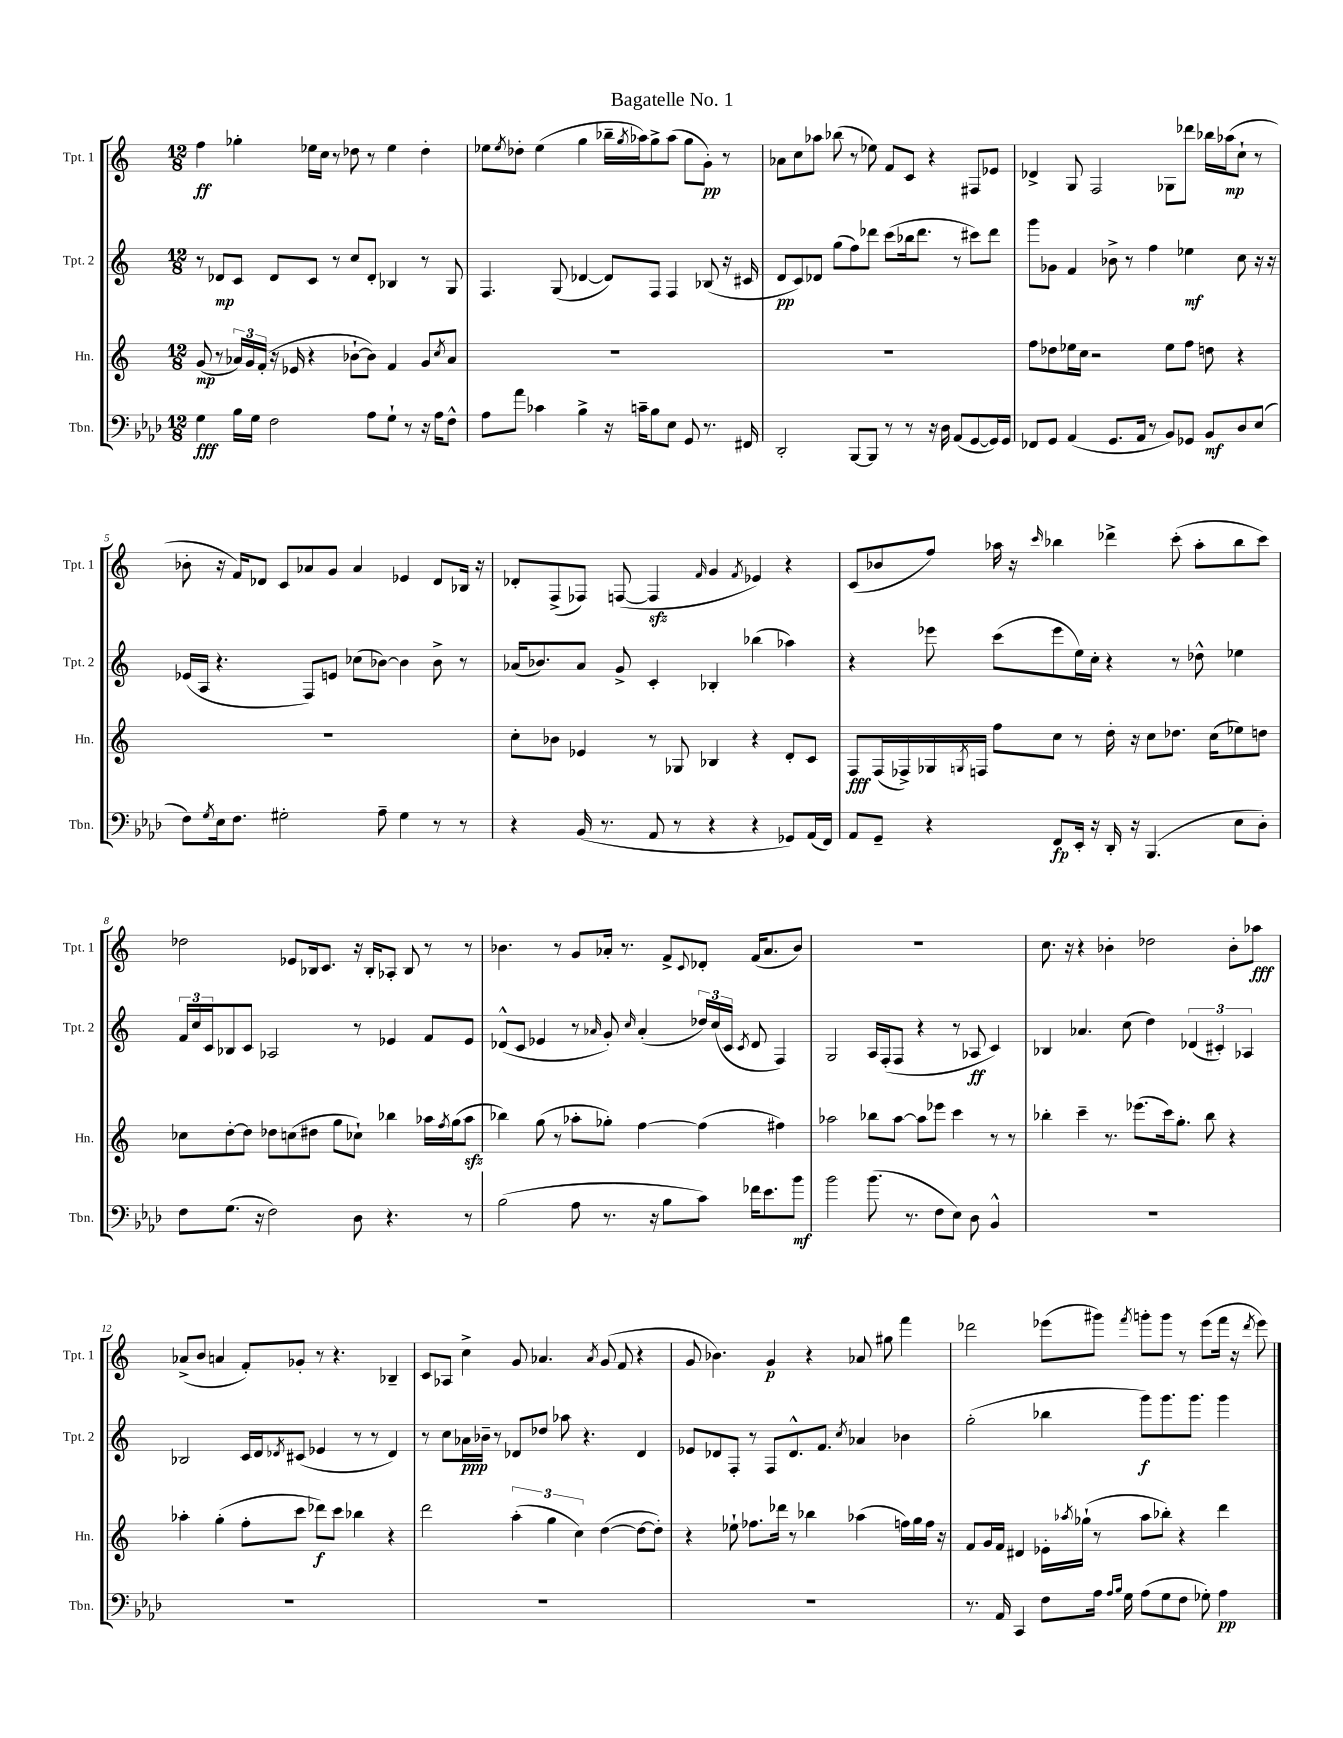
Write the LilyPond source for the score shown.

\header { title = "Bagatelle No. 1" }
<<
\new StaffGroup <<
\new Staff = "s0" \with { instrumentName = "Tpt. 1" shortInstrumentName = "Tpt. 1" } {
    \clef treble \key c \major \numericTimeSignature \time 12/8
    f''4\ff ges''4-. ees''16 c''16 r8 des''8 r8 ees''4 des''4-. |
    ees''8 \acciaccatura { ees''8 } des''8-. ees''4( g''4 bes''16-- \acciaccatura { g''8 } aes''16) g''8-> aes''8( g''8 g'8-.\pp) r8 |
    aes'8 c''8 aes''8 bes''8( r8 ees''8) f'8 c'8 r4 fis8 ees'8 |
    des'4-> g8 f2 ges8 des'''8 bes''16 aes''16\mp( c''8-! r8 |
    bes'8-. r16 f'16) des'8 c'8 aes'8 g'8 aes'4 ees'4 des'8 bes16 r16 |
    des'8-. f8->( fes8) f8~( f4\sfz \grace { f'16 } g'4 \acciaccatura { f'8 } ees'4) r4 |
    c'8( bes'8 f''8) aes''16 r16 \grace { c'''16 } bes''4 des'''4-> c'''8-.( aes''8-. bes''8 c'''8) |
    des''2 ees'8 bes16 c'8. r16 bes16-. aes8-. bes8 r8 r8 |
    bes'4. r8 g'8 aes'16-. r8. f'8-> \appoggiatura { c'8 } des'8-. f'16( aes'8. bes'8) |
    R1. |
    c''8. r16 r4 bes'4-. des''2 bes'8-. aes''8\fff |
    aes'8->( b'8 a'4 f'8-.) ges'8-. r8 r4. bes4-- |
    c'8 aes8 c''4-> g'8 aes'4. \acciaccatura { aes'8 } g'8( f'8 r4 |
    g'8 bes'4.) g'4\p r4 aes'8 gis''8 f'''4 |
    des'''2 ees'''8( gis'''8) \acciaccatura { f'''8 } g'''8-. g'''8 r8 ees'''8( f'''16 r16 \acciaccatura { des'''8 } ees'''8) \bar "|." |
}
\new Staff = "s1" \with { instrumentName = "Tpt. 2" shortInstrumentName = "Tpt. 2" } {
    \clef treble \key c \major \numericTimeSignature \time 12/8
    r8 des'8\mp c'8 des'8 c'8 r8 c''8 des'8-. bes4 r8 g8 |
    f4. g8( des'4~ des'8) f8 f4 bes8( r16 cis'16 |
    d'8\pp c'8) des'8 g''8( f''8) des'''8 c'''8( bes''16 des'''8. r8 cis'''8) des'''8 |
    g'''8 ges'8 f'4 bes'8-> r8 f''4 ees''4\mf c''8 r16 r16 |
    ees'16( a16 r4. f8) e'8 ces''8( bes'8~) bes'4 bes'8-> r8 |
    aes'16( bes'8.) aes'8 g'8-> c'4-. bes4-. bes''4( aes''4) |
    r4 ees'''8 c'''8( ees'''8 e''16) c''16-. r4 r8 des''8-^ ees''4 |
    \tuplet 3/2 { f'16 c''16 c'16 } bes8 c'8 aes2 r8 ees'4 f'8 ees'8 |
    des'8-^( c'8 ees'4 r8 \grace { aes'16 } g'8-.) \grace { c''16 } aes'4-.( \tuplet 3/2 { des''16) c''16( c'16 } \acciaccatura { c'8 } des'8 f4) |
    g2 a16 f16-.( f8 r4 r8 aes8\ff c'4) |
    bes4 aes'4. c''8( d''4) \tuplet 3/2 { des'4( cis'4-.) aes4 } |
    bes2 c'16 d'16 \acciaccatura { des'8 } cis'8( ees'4 r8 r8 des'4) |
    r8 c''8 aes'16\ppp bes'16-- r8 des'8 des''8 aes''8 r4. des'4 |
    ees'8 des'8 f8-. r8 f8 des'8.-^ f'8. \acciaccatura { c''8 } aes'4 bes'4 |
    g''2-.( bes''4 g'''8\f) g'''8. g'''8. g'''4 \bar "|." |
}
\new Staff = "s2" \with { instrumentName = "Hn." shortInstrumentName = "Hn." } {
    \clef treble \key c \major \numericTimeSignature \time 12/8
    g'8\mp( r8 \tuplet 3/2 { aes'16) g'16 f'16-.( } r16 ees'16 r4 bes'8~-! bes'8) f'4 g'8 \acciaccatura { c''8 } aes'8 |
    R1. |
    R1. |
    f''8 des''8 ees''16 c''16 r2 ees''8 f''8 d''8 r4 |
    R1. |
    c''8-. bes'8 ees'4 r8 ges8 bes4 r4 d'8-. c'8 |
    f8\fff f16( fes16->) ges16 \acciaccatura { g8 } f16 f''8 c''8 r8 d''16-. r16 c''8 des''8. c''16( ees''8) d''8 |
    ces''8 d''8~-. d''8 des''8 c''8( dis''8 g''8 ces''8-!) bes''4 aes''16 \acciaccatura { f''8 } g''16( aes''8\sfz |
    bes''4) g''8( r8 aes''8-. ges''8-.) f''4~ f''4( fis''4) |
    aes''2 bes''8 aes''8~ aes''8 ees'''8 c'''4 r8 r8 |
    bes''4-. c'''4-- r8. ees'''8.( c'''16) g''8.-. bes''8 r4 |
    aes''4-. g''4-.( f''8-. c'''8 des'''8\f) c'''8 bes''4 r4 |
    d'''2 \tuplet 3/2 { a''4-.( g''4 c''4) } d''4~( d''8~ d''8-.) |
    r4 ees''8-! fes''8. des'''16 r8 bes''4 aes''4( f''16) g''16 f''16 r16 |
    f'8 g'16 f'16 dis'4 ees'16-. \acciaccatura { aes''8 } ges''16-!( r8 aes''8 bes''8-.) r4 d'''4 \bar "|." |
}
\new Staff = "s3" \with { instrumentName = "Tbn." shortInstrumentName = "Tbn." } {
    \clef bass \key aes \major \numericTimeSignature \time 12/8
    g4\fff bes16 g16 f2 aes8 g8-! r8 r16 aes16 f8-^ |
    aes8 aes'8 ces'4 bes4-> r16 c'16-- bes8 ees8 g,8 r8. fis,16 |
    des,2-. bes,,8~ bes,,8 r8 r8 r16 des16 aes,8( g,8~ g,16) g,16 |
    fes,8 g,8 aes,4( g,8. aes,16 r8 bes,8) ges,8 bes,8\mf des8 ees8( |
    f8) \acciaccatura { g8 } ees16 f8. gis2-. aes8-- gis4 r8 r8 |
    r4 bes,16( r8. aes,8 r8 r4 r4 ges,8) aes,16( f,16) |
    aes,8 g,8-- r4 f,8\fp ees,16-. r16 des,16-. r16 bes,,4.( ees8 des8-.) |
    f8 g8.( r16 f2) des8 r4. r8 |
    bes2( aes8 r8. r16 bes8 c'8) fes'16 ees'8. bes'8\mf |
    bes'2 bes'8.( r8. f8 ees8) des8 bes,4-^ |
    R1. |
    R1. |
    R1. |
    R1. |
    r8. aes,16 c,4 f8 aes16 \grace { aes16 bes16 } g16 aes8( g8 f8 ges8-.) aes4\pp \bar "|." |
}
>>
>>
